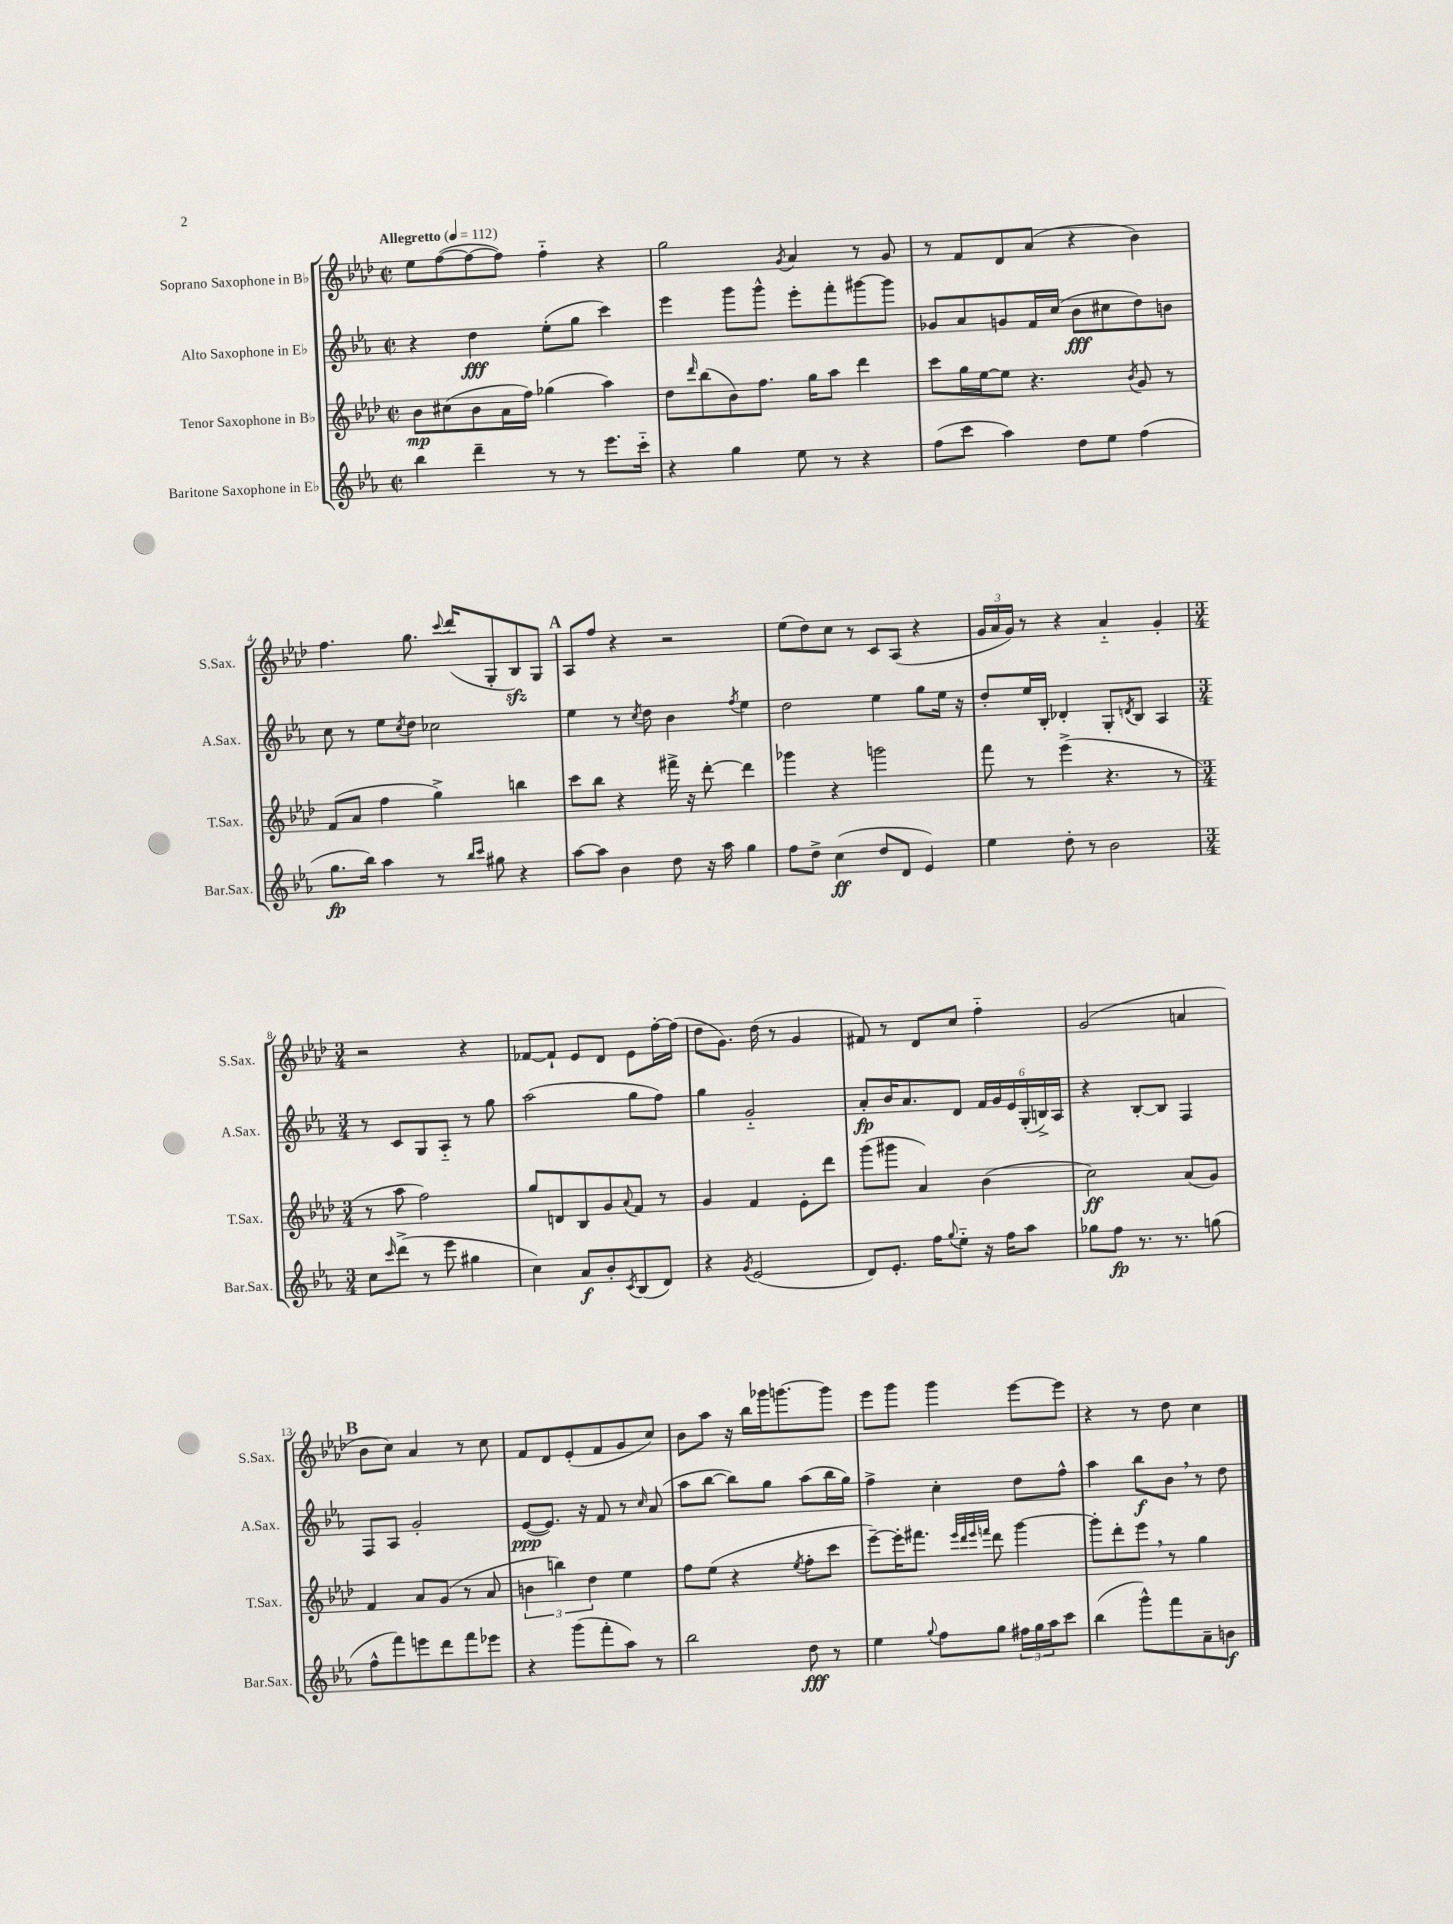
<<
\new StaffGroup <<
\new Staff = "s0" \with { instrumentName = "Soprano Saxophone in Bb" shortInstrumentName = "S.Sax." } {
    \clef treble \key aes \major \defaultTimeSignature \time 2/2 \tempo "Allegretto" 4 = 112
    ees''8 f''8~( f''8~ f''8) f''4-_ r4 |
    g''2 \acciaccatura { g'8 } aes'4 r8 g'8 |
    r8 f'8 des'8 aes'8( r4 bes'4) |
    f''4. g''8. \appoggiatura { c'''8 } des'''16( g8-. bes8\sfz) g8 |
    \mark \markup { \bold "A" } aes8 f''8 r4 r2 |
    ees''8( des''8) c''8 r8 c'8 aes8( r4 |
    \tuplet 3/2 { g'16 aes'16 g'16) } r8 r4 aes'4-_ g'4-. |
    \numericTimeSignature \time 3/4 r2 r4 |
    fes'8~ fes'8-! ees'8 des'8 ees'8 f''16~-. f''16( |
    des''8 g'8.) des''16( r8 g'4 |
    fis'8) r8 des'8 c''8 f''4-_ |
    g'2( a'4 |
    \mark \markup { \bold "B" } bes'8 c''8) aes'4 r8 c''8 |
    f'8 des'8 ees'8-.( f'8 g'8 c''8) |
    bes'8 aes''8 r16 bes''16 ges'''16 g'''8.~ g'''8 |
    ees'''8 g'''8 g'''4 ees'''8~ ees'''8 |
    r4 r8 des''8 c''4 \bar "|." |
}
\new Staff = "s1" \with { instrumentName = "Alto Saxophone in Eb" shortInstrumentName = "A.Sax." } {
    \clef treble \key ees \major \defaultTimeSignature \time 2/2
    r4 d''4\fff ees''8-.( g''8 c'''4) |
    ees'''4 g'''8 g'''8-^ ees'''8-. f'''8-. gis'''8~ gis'''8 |
    ges'8 aes'8 g'8 f'16 c''16( bes'8\fff cis''8 d''8) b'8 |
    c''8 r8 ees''8 \acciaccatura { c''8 } d''8 ces''2 |
    \mark \markup { \bold "A" } ees''4 r8 \acciaccatura { c''8 } d''8 bes'4 \acciaccatura { f''8 } ees''4 |
    d''2 ees''4 g''8 ees''16 r16 |
    d''8-. ees''16 bes16-. des'4-. g8-. \acciaccatura { d'8 } bes8 aes4 |
    \numericTimeSignature \time 3/4 r8 c'8 g8 aes8-_ r8 g''8 |
    aes''2( g''8 f''8) |
    g''4 g'2-_ |
    aes'8-.\fp bes'16 aes'8. d'8 \tuplet 6/4 { f'16 g'16 ees'16 g16-.( b16->) aes16 } |
    r4 bes8~-. bes8 f4 |
    \mark \markup { \bold "B" } f8 aes8 g'2-. |
    ees'8~\ppp( ees'8.) r16 f'8 r8 \grace { c''16 } aes'8( |
    aes''8 bes''8~ bes''8) g''8 aes''8( bes''16 g''16) |
    f''4-> c''4-. d''8 f''8-^ |
    aes''4 bes''8\f bes'8 \breathe r8 d''8 \bar "|." |
}
\new Staff = "s2" \with { instrumentName = "Tenor Saxophone in Bb" shortInstrumentName = "T.Sax." } {
    \clef treble \key aes \major \defaultTimeSignature \time 2/2
    bes'8\mp cis''8( bes'8 aes'16 f''16) ges''4( aes''4) |
    des''8 \grace { des'''16 } bes''8( bes'8) f''8. g''16 aes''8 des'''4 |
    c'''8 g''16 ees''16~ ees''8 r4. \acciaccatura { bes'8 } g'8 r8 |
    f'8( aes'8 f''4 g''4->) b''4 |
    \mark \markup { \bold "A" } c'''8 bes''8 r4 fis'''16-> r16 des'''8~-. des'''4 |
    ges'''4 r4 g'''2 |
    f'''8 r8 ees'''4->( r4. r8 |
    \numericTimeSignature \time 3/4 r8 aes''8 f''2) |
    g''8 d'8 bes8 g'8 \appoggiatura { aes'8 } f'8 r8 |
    g'4 f'4 ees'8-. des'''8 |
    g'''8( gis'''8 aes'4) bes'4( |
    c''2\ff) aes'8( g'8) |
    \mark \markup { \bold "B" } f'4 aes'8 g'8( r8 aes'8 |
    \tuplet 3/2 { b'4 b''4) des''4 } ees''4 |
    f''8 ees''8( r4 \acciaccatura { ees''8 } f''8-. c'''8 |
    ees'''8~--) ees'''16-. fis'''8. \grace { ees'''32 des'''32 ees'''32 f'''32 } des'''8 g'''4~ |
    g'''8-. des'''8-. ees'''8 \breathe r8 g''4 \bar "|." |
}
\new Staff = "s3" \with { instrumentName = "Baritone Saxophone in Eb" shortInstrumentName = "Bar.Sax." } {
    \clef treble \key ees \major \defaultTimeSignature \time 2/2
    bes''4 d'''4-- r8 r8 ees'''8. c'''16-_ |
    r4 g''4 ees''8 r8 r4 |
    f''8( c'''8 aes''4) d''8 ees''8 f''4( |
    g''8.\fp bes''16) aes''4 r8 \grace { bes''16 c'''16 } gis''8 r4 |
    \mark \markup { \bold "A" } aes''8~ aes''8 bes'4 d''8 r16 aes''16 g''4 |
    f''8 d''8-> c''4\ff( d''8 d'8 ees'4) |
    ees''4 d''8-. r8 bes'2 |
    \numericTimeSignature \time 3/4 c''8 \grace { c'''16 } d'''8->( r8 ees'''8 gis''4 |
    c''4) aes'8\f bes'8-. \acciaccatura { c'8 } bes8( d'8) |
    r4 \acciaccatura { g'8 } ees'2( |
    d'8) ees'8.-. f''16 \appoggiatura { g''8 } ees''8-_ r16 f''16 aes''8 |
    ges''8 f''8\fp r8. r8. g''8( |
    \mark \markup { \bold "B" } f''8-^ f'''8) e'''8 d'''8 f'''8 ees'''8 |
    r4 g'''8( f'''8-. aes''8) r8 |
    bes''2 d''8\fff r8 |
    ees''4 \appoggiatura { g''8 } f''8 g''8 \tuplet 3/2 { fis''16 g''16 aes''16 } c'''8 |
    bes''4( g'''8-^) f'''8 aes'8-- b'8\f \bar "|." |
}
>>
>>
